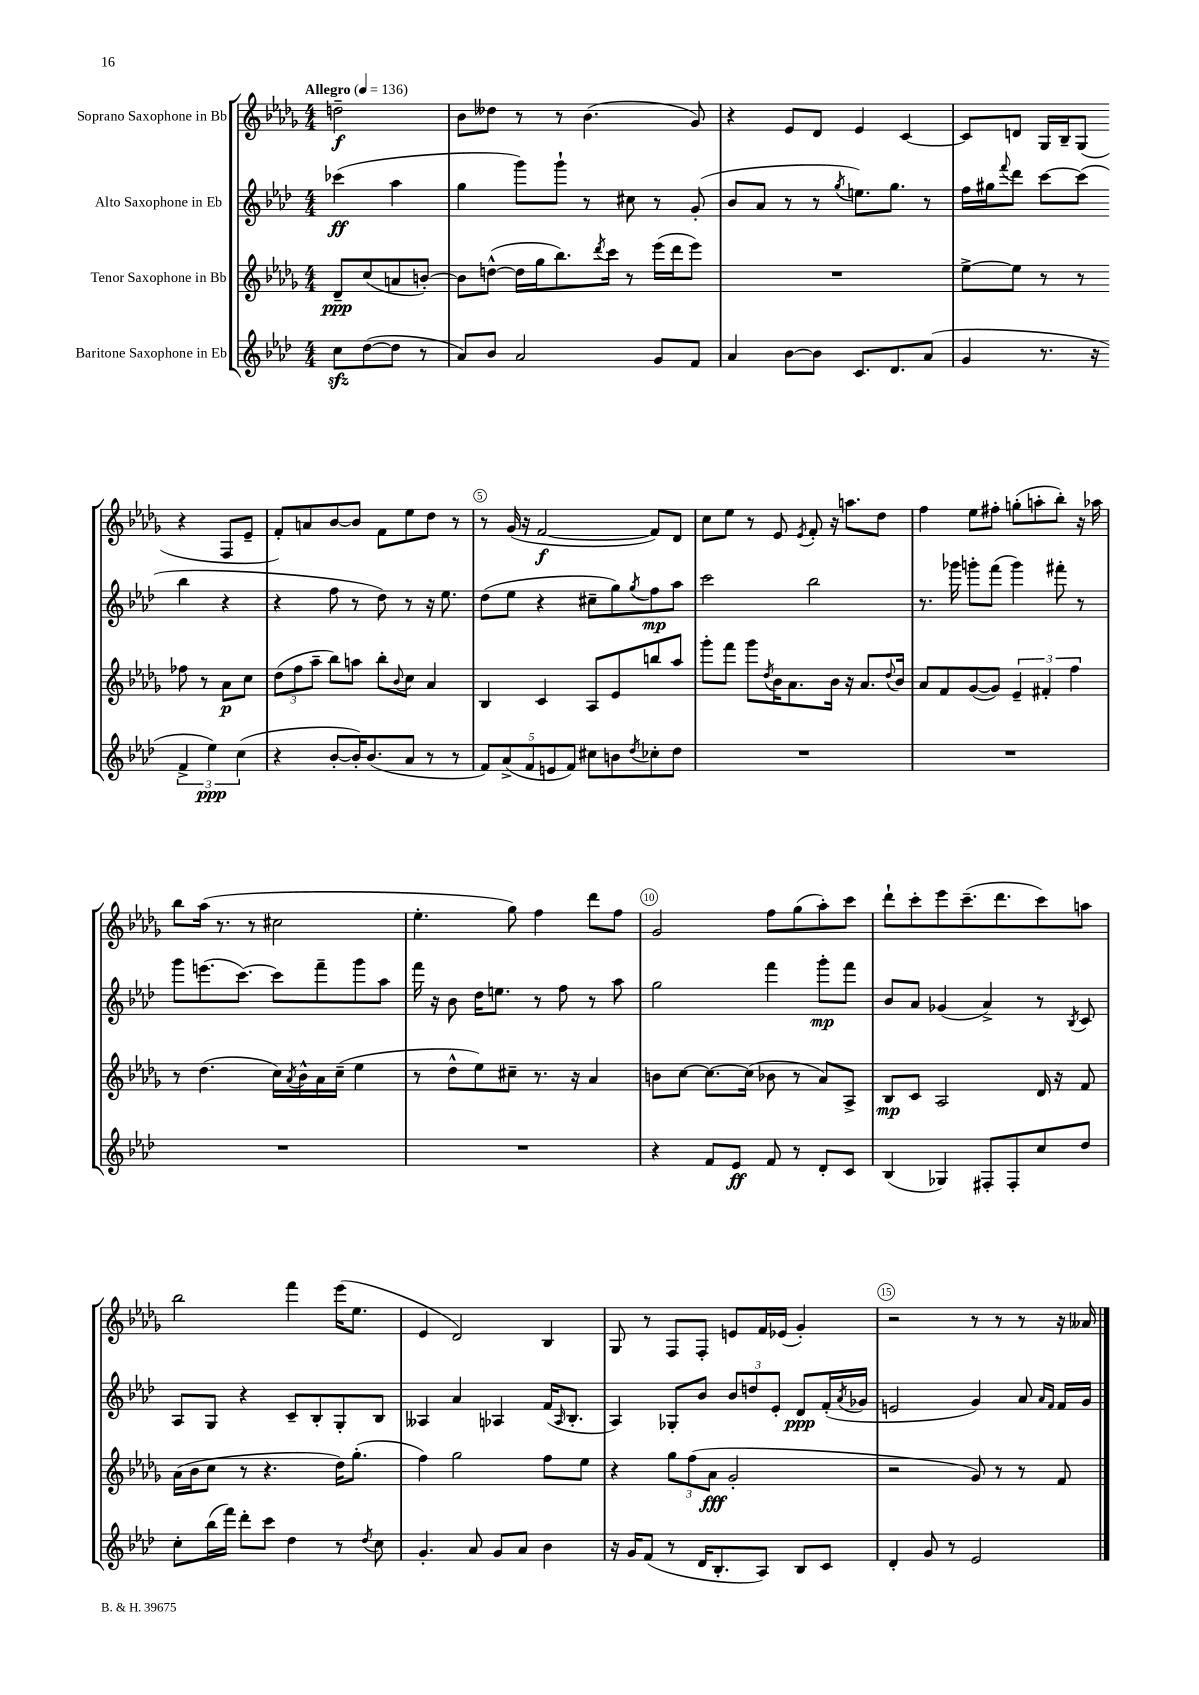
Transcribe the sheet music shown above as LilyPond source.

<<
\new StaffGroup <<
\new Staff = "s0" \with { instrumentName = "Soprano Saxophone in Bb" } {
    \clef treble \key des \major \numericTimeSignature \time 4/4 \partial 2 \tempo "Allegro" 4 = 136
    d''2--\f |
    bes'8 deses''8 r8 r8 bes'4.( ges'8) |
    r4 ees'8 des'8 ees'4 c'4~ |
    c'8 d'8 ges16 bes16-- ges8( r4 f8 ees'8-- |
    f'8-.) a'8 bes'8~ bes'8 f'8 ees''8 des''8 r8 |
    r8 ges'16( r16 f'2~\f f'8) des'8 |
    c''8 ees''8 r8 ees'8 \acciaccatura { ees'8 } f'8-. r16 a''8. des''8 |
    f''4 ees''8 fis''8-. g''8-.( a''8-. bes''8-.) r16 aes''16 |
    bes''8 aes''16( r8. r8 cis''2 |
    ees''4.-. ges''8) f''4 des'''8 f''8 |
    ges'2 f''8 ges''8( aes''8-.) c'''8 |
    des'''8-! c'''8-. ees'''8 c'''8.--( des'''8. c'''8) a''8 |
    bes''2 f'''4 ees'''16( ees''8. |
    ees'4 des'2) bes4 |
    ges8 r8 f8 f8-. e'8 f'16 ees'16( ges'4-.) |
    r2 r8 r8 r8 r16 aeses'16 \bar "|." |
}
\new Staff = "s1" \with { instrumentName = "Alto Saxophone in Eb" } {
    \clef treble \key aes \major \numericTimeSignature \time 4/4 \partial 2
    ces'''4\ff( aes''4 |
    g''4 g'''8) g'''8-! r8 cis''8 r8 g'8-.( |
    bes'8 aes'8 r8 r8 \acciaccatura { g''8 } e''8.) g''8. r8 |
    f''16 gis''16 \appoggiatura { f'''8 } des'''8 c'''8~ c'''8( bes''4 r4 |
    r4 f''8 r8 des''8) r8 r16 ees''8. |
    des''8( ees''8 r4 cis''8-- g''8) \acciaccatura { g''8 } f''8\mp aes''8 |
    c'''2 bes''2 |
    r8. ges'''16 g'''8-. f'''8( g'''4) fis'''8-. r8 |
    g'''8 e'''8.( c'''8.~) c'''8 f'''8-- g'''8 aes''8 |
    f'''16 r16 bes'8 des''16 e''8. r8 f''8 r8 aes''8 |
    g''2 f'''4 g'''8-.\mp f'''8 |
    bes'8 aes'8 ges'4( aes'4->) r8 \acciaccatura { bes8 } c'8 |
    aes8 g8 r4 c'8-- bes8-. g8-. bes8 |
    aeses4 aes'4 aes4 f'16( \grace { aes16 } bes8.-. |
    aes4) ges8-. bes'8 \tuplet 3/2 { bes'8 d''8 ees'8-. } des'8\ppp f'16-.( \acciaccatura { aes'8 } ges'16 |
    e'2 g'4) aes'8 \grace { aes'16 f'16 } f'16 g'16 \bar "|." |
}
\new Staff = "s2" \with { instrumentName = "Tenor Saxophone in Bb" } {
    \clef treble \key des \major \numericTimeSignature \time 4/4 \partial 2
    des'8--\ppp c''8( a'8 b'8~-.) |
    b'8 d''8~-^( d''16 ges''16 bes''8.) \acciaccatura { des'''8 } c'''16 r8 ees'''16( des'''16 ees'''8) |
    R1 |
    ees''8~-> ees''8 r8 r8 fes''8 r8 aes'8\p c''8 |
    \tuplet 3/2 { des''8( f''8 aes''8-- } bes''8) a''8 bes''8-. \appoggiatura { bes'8 } c''8 aes'4 |
    bes4 c'4 aes8 ees'8 b''8 aes''8 |
    ges'''8-. f'''8 ges'''8 \acciaccatura { des''8 } bes'16 aes'8. bes'16 r16 aes'8. \appoggiatura { des''8 } bes'16 |
    aes'8 f'8 ges'8~( ges'8) \tuplet 3/2 { ees'4-- fis'4-. f''4 } |
    r8 des''4.( c''16) \acciaccatura { aes'8 } bes'16-^ aes'16 c''16--( ees''4 |
    r8 des''8-^ ees''8) cis''8-- r8. r16 aes'4 |
    b'8 c''8~ c''8.~ c''16( bes'8 r8 aes'8) aes8-> |
    bes8\mp c'8 aes2 des'16 r16 f'8 |
    aes'16( bes'16 c''8 r8 r4. des''16) ges''8.-.( |
    f''4) ges''2 f''8 ees''8 |
    r4 \tuplet 3/2 { ges''8 f''8( aes'8\fff } ges'2-. |
    r2 ges'8) r8 r8 f'8 \bar "|." |
}
\new Staff = "s3" \with { instrumentName = "Baritone Saxophone in Eb" } {
    \clef treble \key aes \major \numericTimeSignature \time 4/4 \partial 2
    c''8\sfz des''8~( des''8 r8 |
    aes'8) bes'8 aes'2 g'8 f'8 |
    aes'4 bes'8~ bes'8 c'8. des'8. aes'8( |
    g'4 r8. r16 \tuplet 3/2 { f'4-> ees''4\ppp) c''4( } |
    r4 bes'8~-. bes'16-.) bes'8.( aes'8 r8 r8 |
    \tuplet 5/4 { f'8) aes'8->( f'8 e'8 f'8) } cis''8 b'8 \acciaccatura { des''8 } ces''8-. des''8 |
    R1 |
    R1 |
    R1 |
    R1 |
    r4 f'8 ees'8\ff f'8 r8 des'8-. c'8 |
    bes4( ges4) fis8-. fis8-. c''8 des''8 |
    c''8-. bes''16( f'''16) des'''8-. c'''8 des''4 r8 \acciaccatura { des''8 } c''8 |
    g'4.-. aes'8 g'8 aes'8 bes'4 |
    r16 g'16 f'8( r8 des'16 bes8.-. aes8) bes8 c'8 |
    des'4-. g'8 r8 ees'2 \bar "|." |
}
>>
>>
\layout { \context { \Score \override BarNumber.break-visibility = ##(#f #t #t) barNumberVisibility = #(every-nth-bar-number-visible 5) \override BarNumber.stencil = #(make-stencil-circler 0.1 0.3 ly:text-interface::print) } }
